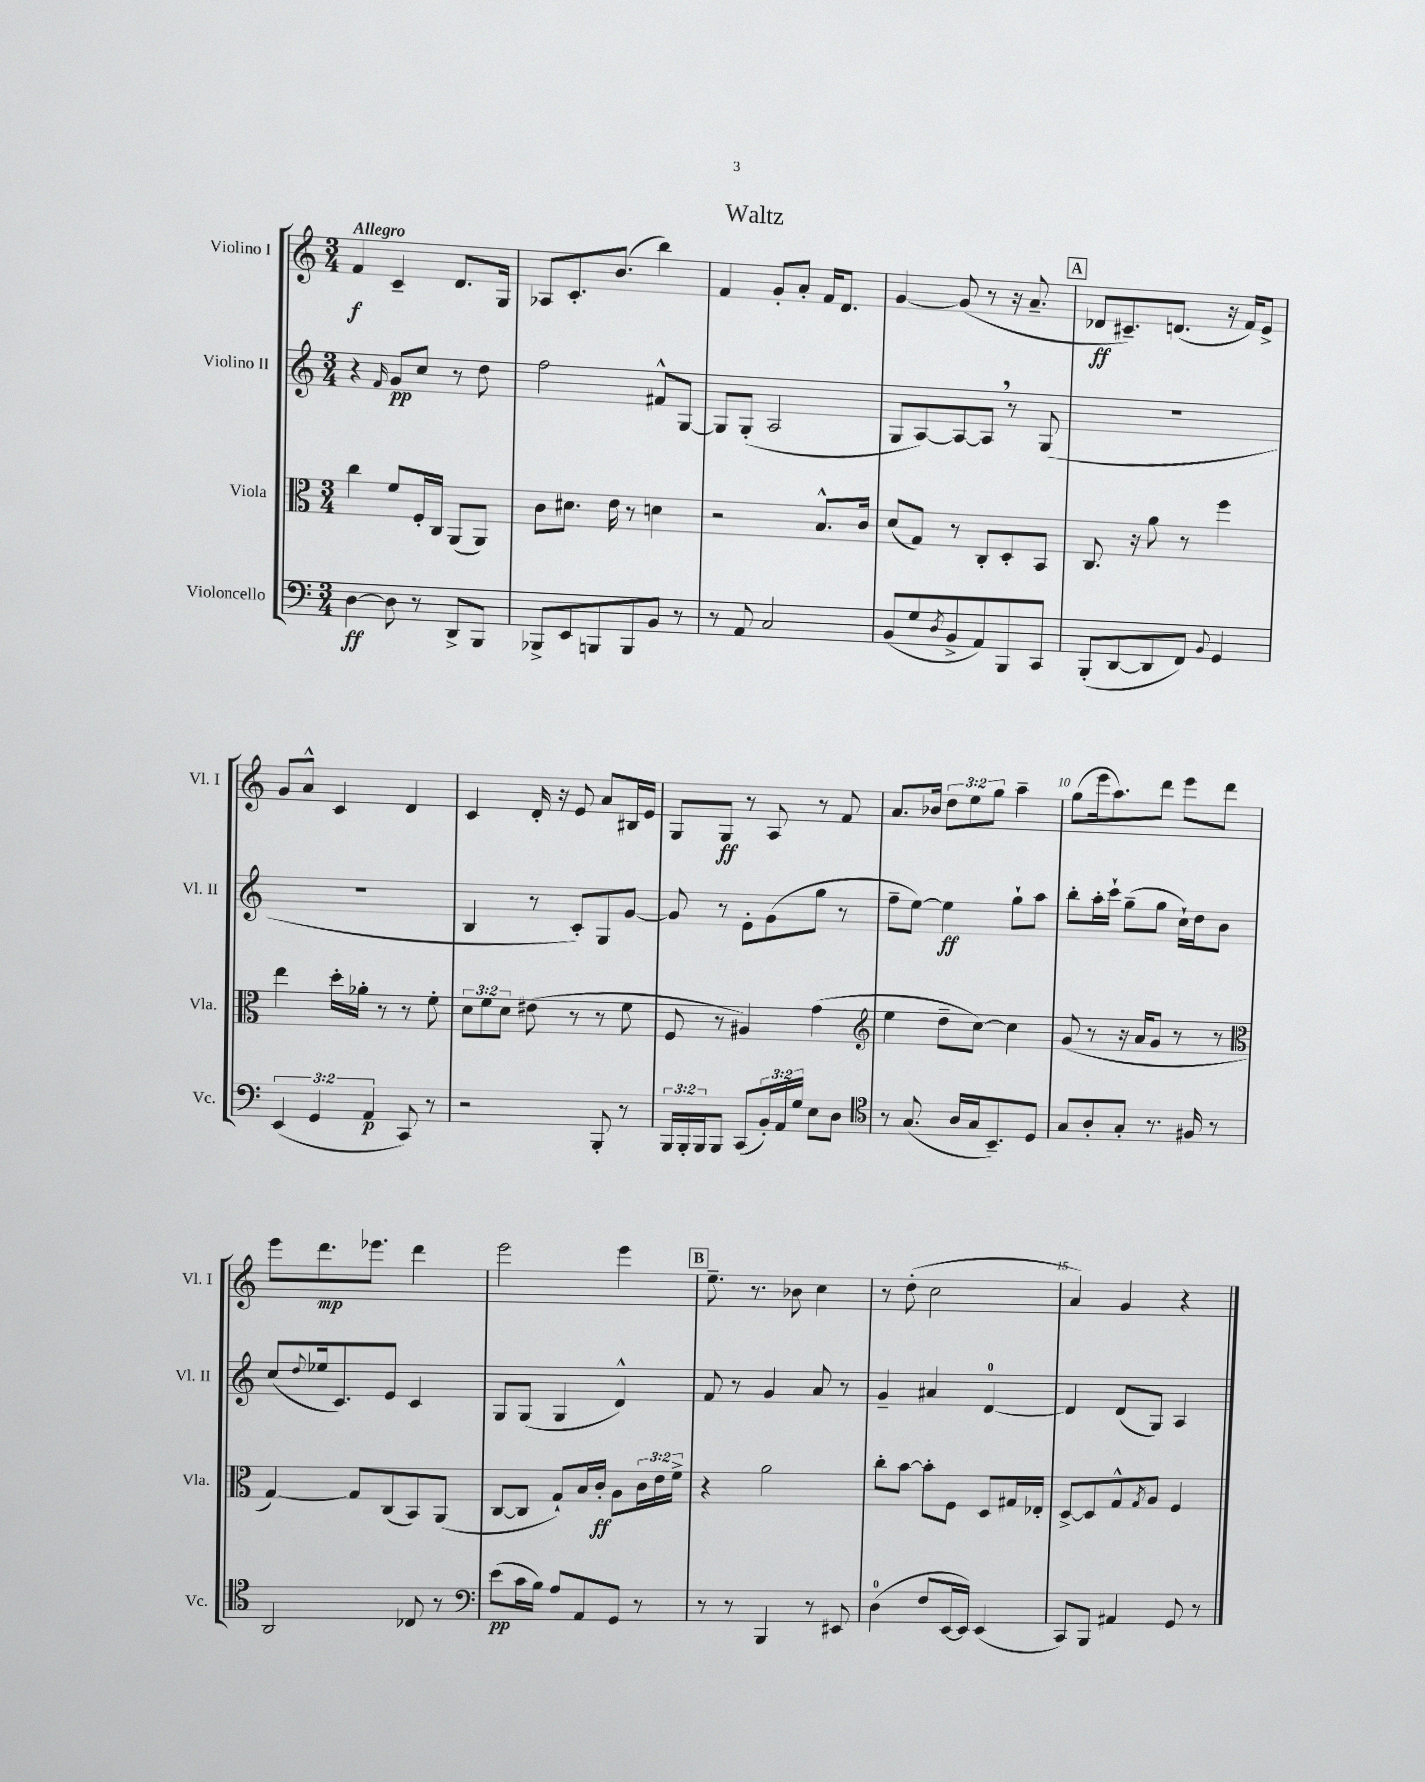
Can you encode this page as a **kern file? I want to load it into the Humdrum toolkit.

**kern	**kern	**kern	**kern
*staff4	*staff3	*staff2	*staff1
*clefF4	*clefC3	*clefG2	*clefG2
*k[]	*k[]	*k[]	*k[]
*M3/4	*M3/4	*M3/4	*M3/4
[4D\	4cc\	4r	4f/
.	.	16qqf/	.
8D\]	8f/L	8g/L	4c~/
8r	16F'/L	8cc/J	.
.	16C/JJ	.	.
8DD^/L	(8AA/L	8r	8.d/L
8BBB/J	8AA/J)	8dd\	.
.	.	.	16G/Jk
=	=	=	=
8BBB-^/L	8c\L	2ff\	8A-/L
8EE/	8.d#\J	.	8.c'/
8BBB/	.	.	.
.	16e\	.	(8.b/J
8BBB/	8r	.	.
8BB/J	4d\	8f#^^/L	4bb\)
8r	.	[8G/J	.
=	=	=	=
8r	2r	8G/]L	4f/
8AA/	.	(8G'/J	.
2C/	.	2A/	8g'/L
.	.	.	8a'/J
.	8.B^^/L	.	16f/LK
.	.	.	8.d/J
.	16c/Jk	.	.
=	=	=	=
(8BB/L	(8d/L	8G/L	[4g/
8G/	8G/J)	[8A/)	.
8qD/	.	.	.
8BB^/	8r	8A/_	(8g/]
8AA/)	8C'/L	8A/]J	8r
8BBB/	8D'/	8r	16r
.	.	.	8.a~/
8CC/J	8BB/J	(8G/	.
=	=	=	=
(8BBB'/L	8.C/	2.r	8d-/L
[8DD/	.	.	8.c#~/)
.	16r	.	.
8DD/]	8a\	.	.
.	.	.	(8.d/J
8FF/J)	8r	.	.
8qqBB/	.	.	.
4GG/	4ff\	.	16r
.	.	.	16f/LK)
.	.	.	8e^/J
=	=	=	=
(6EE/	4ee\	2.r	8g/L
.	.	.	8a^^/J
6GG/	.	.	.
.	16dd'\LL	.	4c/
.	16a-'\JJ	.	.
6AA/	.	.	.
.	8r	.	.
8CC/)	8r	.	4d/
8r	8f'\	.	.
=	=	=	=
2r	12d\L	4B/	4c/
.	12f\	.	.
.	12d\J	.	.
.	(8e#\	8r	16d'/
.	.	.	16r
.	8r	8c'/L)	8e/
8BBB'/	8r	8G/	8a/L
8r	8f\	[8g/J	16B#/L
.	.	.	16e/JJ
=	=	=	=
24BBB/LL	8F/	8g/]	8G/L
24BBB'/	.	.	.
24BBB/J	.	.	.
8BBB/J	8r	8r	8G/J
(8CC/L	4A#/)	8e'\L	8r
24BB'/L)	.	(8g\	8A/
24AA/	.	.	.
24G/JJ	.	.	.
8E\L	(4g\	8gg\J	8r
8D\J	.	8r	8f/
=	=	=	=
*clefC4	*clefG2	*	*
8r	4ee\	8ff~\L	8.a/L
(8.G/	.	[8ee\J)	.
.	.	.	16b-/Jk
.	8dd~\L	4ee\]	12dd\L
16A/LL	.	.	.
.	.	.	12ee\
16G/J	[8cc\J)	.	.
.	.	.	12gg\J
8.BB~/)	.	.	.
.	4cc\]	8gg`\L	4aa~\
8D/J	.	8aa\J	.
=	=	=	=
8G/L	(8g/	8bb'\L	(8gg\L
8A'/	8r	16aa'\L	16eee\k
.	.	16ccc`\JJ	8.aa\)
8G'/J	16r	(8gg~\L	.
.	16a/LK	.	.
8.r	8g/J	8gg\J	8ddd\J
.	8r	16cc`\LL)	8eee\L
16F#/	.	16dd\J	.
8r	8r	8b\J	8ddd\J
=	=	=	=
*	*clefC3	*	*
2AA/	[4G/)	(8cc/L	8eee\L
.	.	8qqdd/	.
.	.	16ee-/k	8.ddd\
.	.	8.c/)	.
.	8G/]L	.	.
.	.	.	8.eee-\J
.	(8C/	8e/J	.
8C-/	8BB/)	4c/	4ddd\
8r	(8AA/J	.	.
=	=	=	=
*clefF4	*	*	*
(8e\L	[8C/L	8G/L	2eee\
16c\L	8C/]J	(8G/J	.
16B\JJ)	.	.	.
8A/L	8G`/L)	4G/	.
8AA/	16B/L	.	.
.	16c'/JJ	.	.
8GG/J	8A\L	4d^^/)	4eee\
8r	24c\L	.	.
.	24e\	.	.
.	24f^\JJ	.	.
=	=	=	=
8r	4r	8f/	8.ee~\
8r	.	8r	.
.	.	.	8.r
4BBB/	2a\	4g/	.
.	.	.	8b-\
8r	.	8a/	4cc\
8EE#/	.	8r	.
=	=	=	=
(4D\	8cc'\L	4g~/	8r
.	[8b\J	.	(8dd'\
8F/L	8b'\]L	4a#/	2cc\
[16EE/L	8F\J	.	.
16EE/]JJ)	.	.	.
(4EE/	8D/L	[4d/	.
.	16G#/L	.	.
.	16E-'/JJ	.	.
=	=	=	=
8CC/L)	[8D^/L	4d/]	4a/)
8BBB/J	8D/]	.	.
4AA#/	8G^^/	(8d/L	4g/
.	8qG/	.	.
.	8A/J	8G/J)	.
8GG/	4F/	4A/	4r
8r	.	.	.
==	==	==	==
*-	*-	*-	*-
